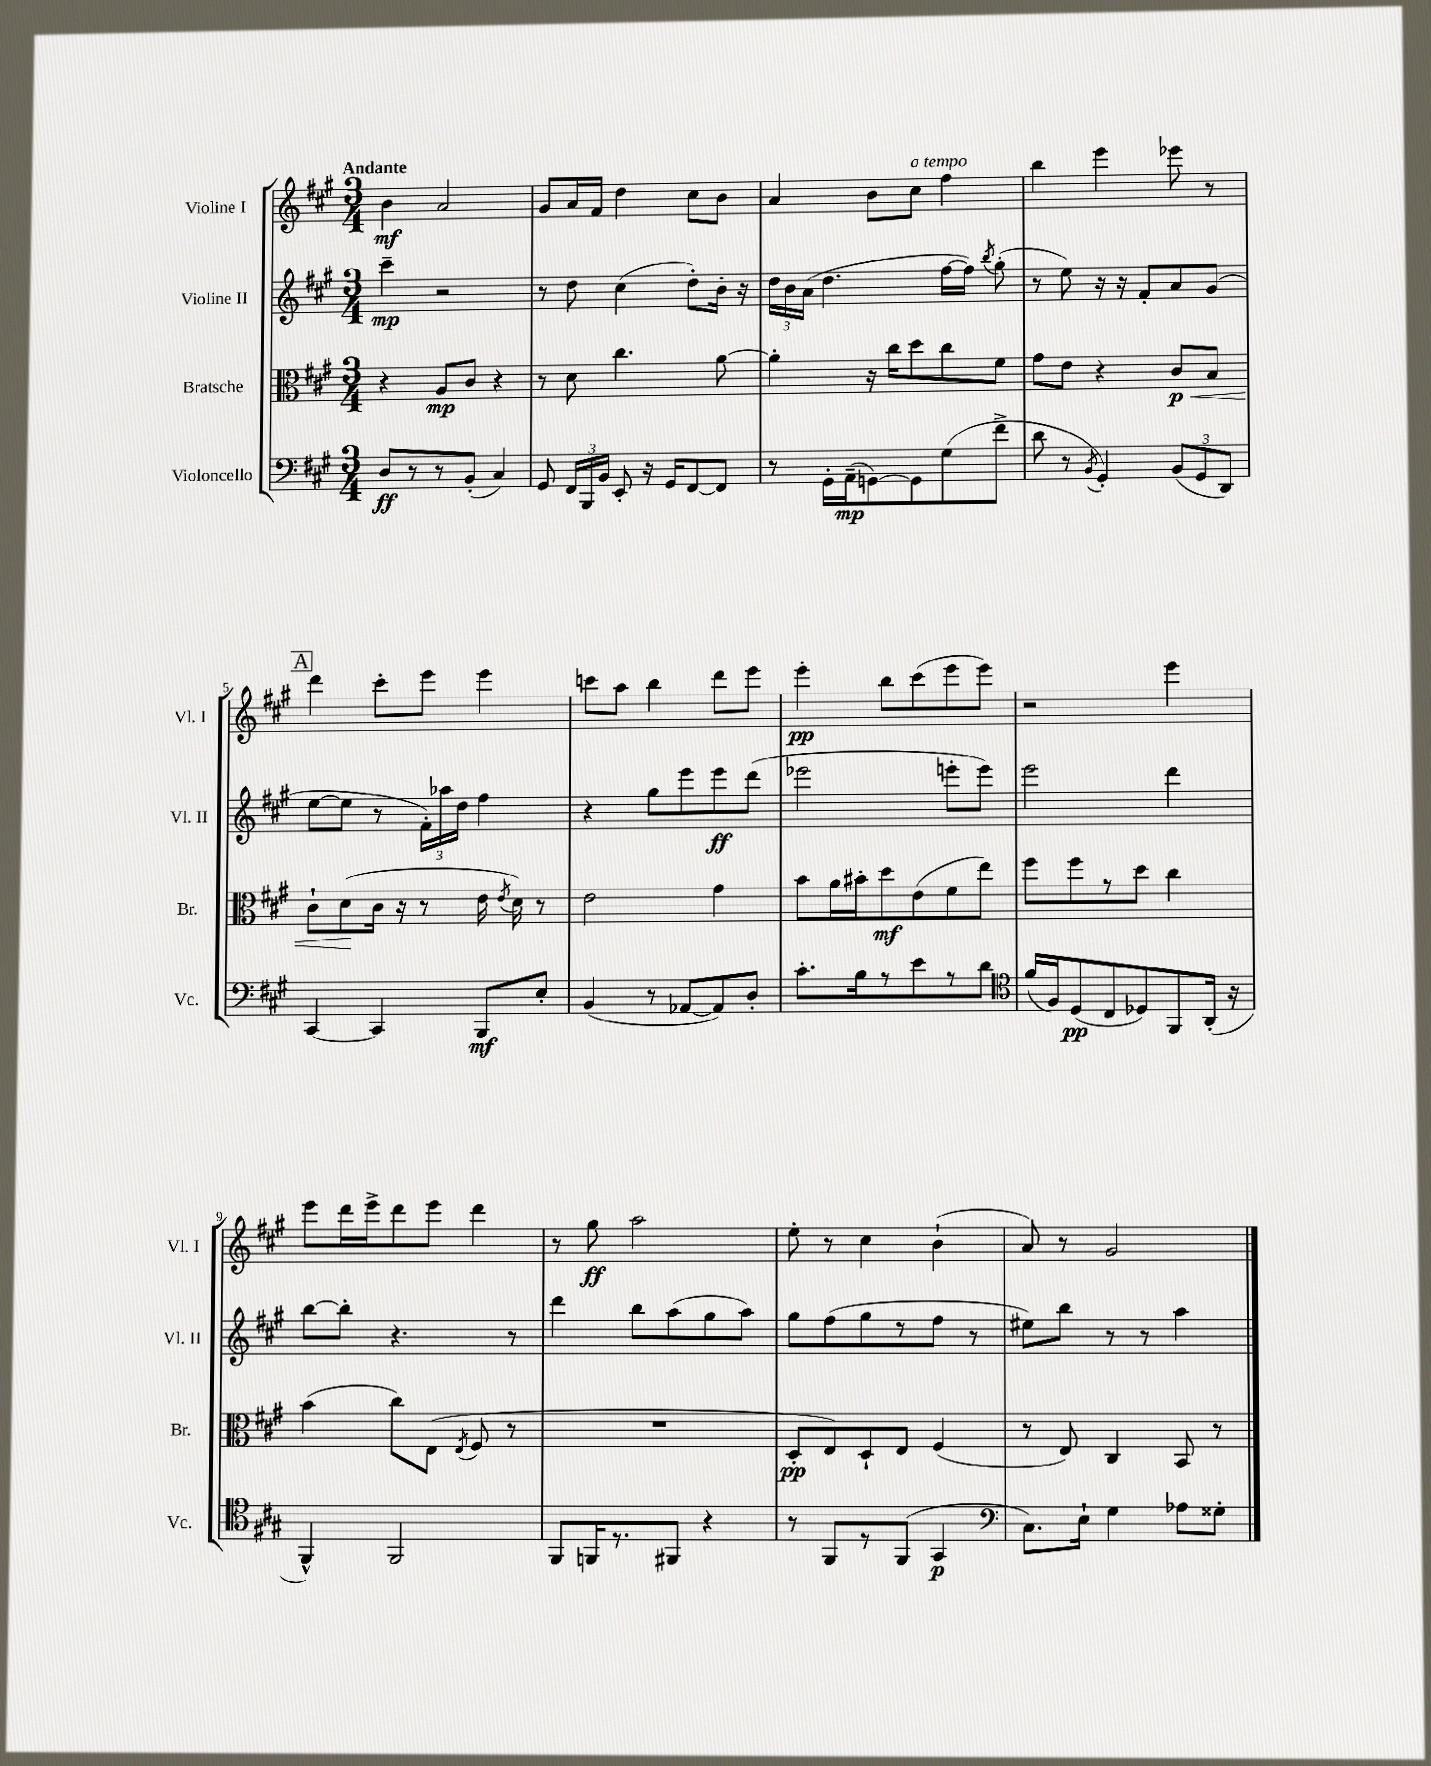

**kern	**dynam	**kern	**dynam	**kern	**dynam	**kern	**dynam
*part4	*part4	*part3	*part3	*part2	*part2	*part1	*part1
*staff4	*staff4	*staff3	*staff3	*staff2	*staff2	*staff1	*staff1
*I"Violoncello	*	*I"Bratsche	*	*I"Violine II	*	*I"Violine I	*
*I'Vc.	*	*I'Br.	*	*I'Vl. II	*	*I'Vl. I	*
*clefF4	*	*clefC3	*	*clefG2	*	*clefG2	*
*k[f#c#g#]	*	*k[f#c#g#]	*	*k[f#c#g#]	*	*k[f#c#g#]	*
*M3/4	*	*M3/4	*	*M3/4	*	*M3/4	*
=1	=1	=1	=1	=1	=1	=1	=1
!	!	!	!	!	!	!LO:TX:a:B:t=Andante	!
8D/L	ff	4r	.	4ccc#~\	mp	4b\	mf
8r	.	.	.	.	.	.	.
8r	.	8A/L	mp	2r	.	2a/	.
(8BB'/J	.	8c#/J	.	.	.	.	.
4C#/)	.	4r	.	.	.	.	.
=2	=2	=2	=2	=2	=2	=2	=2
8GG#/	.	8r	.	8r	.	8g#/L	.
24FF#/LL	.	8d\	.	8dd\	.	16a/L	.
24BBB/	.	.	.	.	.	.	.
.	.	.	.	.	.	16f#/JJ	.
24BB/JJ	.	.	.	.	.	.	.
8EE'/	.	4.cc#\	.	(4cc#\	.	4dd\	.
16r	.	.	.	.	.	.	.
16GG#/KL	.	.	.	.	.	.	.
[8FF#/	.	.	.	8dd'\L)	.	8cc#\L	.
8FF#/J]	.	[8a\	.	16b'\Jk	.	8b\J	.
.	.	.	.	16r	.	.	.
=3	=3	=3	=3	=3	=3	=3	=3
8r	.	4a'\]	.	24dd\LL	.	4a/	.
.	.	.	.	24b\	.	.	.
.	.	.	.	(24a\JJ	.	.	.
16GG#'\LL	.	.	.	4.dd\	.	.	.
(16AA~\J	mp	.	.	.	.	.	.
[8GGn\)	.	16r	.	.	.	8b\L	.
.	.	16cc#\KL	.	.	.	.	.
!	!	!	!	!	!	!LO:TX:a:i:t=a tempo	!
8GG\]	.	8dd\	.	.	.	8cc#\J	.
(8G#\	.	8cc#\	.	[16ff#\LL	.	4ff#\	.
.	.	.	.	16ff#\JJ])	.	.	.
.	.	.	.	8qbb/	.	.	.
8f#^\J	.	8f#\J	.	(8gg#'\	.	.	.
=4	=4	=4	=4	=4	=4	=4	=4
8d\	.	8g#\L	.	8r	.	4bb\	.
8r	.	8e\J	.	8ee\)	.	.	.
8qBB/	.	.	.	.	.	.	.
4GG#'/)	.	4r	.	16r	.	4eee\	.
.	.	.	.	16r	.	.	.
.	.	.	.	8f#'/L	.	.	.
!	!	!	!LO:HP:b	!	!	!	!
(12BB/L	.	8c#/L	< p	8a/	.	8eee-X\	.
12GG#/	.	.	.	.	.	.	.
.	.	8B/J	.	(8g#/J	.	8r	.
12DD/J)	.	.	.	.	.	.	.
!!LO:LB:g=z
!!LO:REH:place=s1:t=A
=5	=5	=5	=5	=5	=5	=5	=5
[4CC#/	.	8c#`\L	.	[8ee\L	.	4ddd\	.
.	.	(8d\	.	8ee\J]	.	.	.
4CC#/]	.	16c#\Jk	[	8r	.	8ccc#'\L	.
.	.	16r	.	.	.	.	.
.	.	8r	.	24f#'\LL)	.	8eee\J	.
.	.	.	.	24aa-X\	.	.	.
.	.	.	.	24dd\JJ	.	.	.
8BBB/L	mf	16e\	.	4ff#\	.	4eee\	.
.	.	8qe/	.	.	.	.	.
.	.	16d\)	.	.	.	.	.
8E'/J	.	8r	.	.	.	.	.
=6	=6	=6	=6	=6	=6	=6	=6
(4BB/	.	2e\	.	4r	.	8cccn\L	.
.	.	.	.	.	.	8aa\J	.
8r	.	.	.	8gg#\L	.	4bb\	.
[8AA-X/L	.	.	.	8eee\	.	.	.
8AA-/])	.	4g#\	.	8eee\	ff	8ddd\L	.
8D'/J	.	.	.	(8ddd\J	.	8eee\J	.
=7	=7	=7	=7	=7	=7	=7	=7
8.c#'\L	.	8b\L	.	2eee-X\	.	4eee'\	pp
.	.	16a\L	.	.	.	.	.
16B\k	.	16b#X'\J	.	.	.	.	.
8r	.	8dd\	mf	.	.	8bb\L	.
8e\	.	(8e\	.	.	.	(8ccc#\	.
8r	.	8f#\	.	8eeen'\L	.	8eee\	.
8d\J	.	8ee\J)	.	8eee\J)	.	8eee\J)	.
=8	=8	=8	=8	=8	=8	=8	=8
*clefC4	*	*	*	*	*	*	*
(16f#/LL	.	8ff#\L	.	2eee\	.	2r	.
16F#/J)	.	.	.	.	.	.	.
(8D/	pp	8ff#\	.	.	.	.	.
8C#/	.	8r	.	.	.	.	.
8D-X/)	.	8dd\J	.	.	.	.	.
8FF#/	.	4cc#\	.	4ddd\	.	4eee\	.
(16AA'/Jk	.	.	.	.	.	.	.
16r	.	.	.	.	.	.	.
!!LO:LB:g=z
=9	=9	=9	=9	=9	=9	=9	=9
4FF#^^/)	.	(4b\	.	[8bb\L	.	8eee\L	.
.	.	.	.	8bb'\J]	.	16ddd\L	.
.	.	.	.	.	.	16eee^\J	.
2FF#/	.	8cc#\L)	.	4.r	.	8ddd\	.
.	.	(8E\J	.	.	.	8eee\J	.
.	.	8qE/	.	.	.	.	.
.	.	8F#/	.	.	.	4ddd\	.
.	.	8r	.	8r	.	.	.
=10	=10	=10	=10	=10	=10	=10	=10
8FF#/L	.	2.r	.	4ddd\	.	8r	.
16FFn/K	.	.	.	.	.	8gg#\	ff
8.r	.	.	.	.	.	.	.
.	.	.	.	8bb\L	.	2aa\	.
8FF#X/J	.	.	.	(8aa\	.	.	.
4r	.	.	.	8gg#\	.	.	.
.	.	.	.	8aa\J)	.	.	.
=11	=11	=11	=11	=11	=11	=11	=11
8r	.	8D'/L	pp	8gg#\L	.	8ee'\	.
8FF#/L	.	8E/)	.	(8ff#\	.	8r	.
8r	.	8D`/	.	8gg#\	.	4cc#\	.
(8FF#/J	.	8E/J	.	8r	.	.	.
4GG#/	p	(4F#/	.	8ff#\J	.	(4b`\	.
.	.	.	.	8r	.	.	.
=12	=12	=12	=12	=12	=12	=12	=12
*clefF4	*	*	*	*	*	*	*
8.C#\L)	.	8r	.	8ee#X\L)	.	8a/)	.
.	.	8E/)	.	8bb\J	.	8r	.
16E`\Jk	.	.	.	.	.	.	.
4G#\	.	4C#/	.	8r	.	2g#/	.
.	.	.	.	8r	.	.	.
8A-X\L	.	8BB/	.	4aa\	.	.	.
8G##X'\J	.	8r	.	.	.	.	.
==	==	==	==	==	==	==	==
*-	*-	*-	*-	*-	*-	*-	*-
